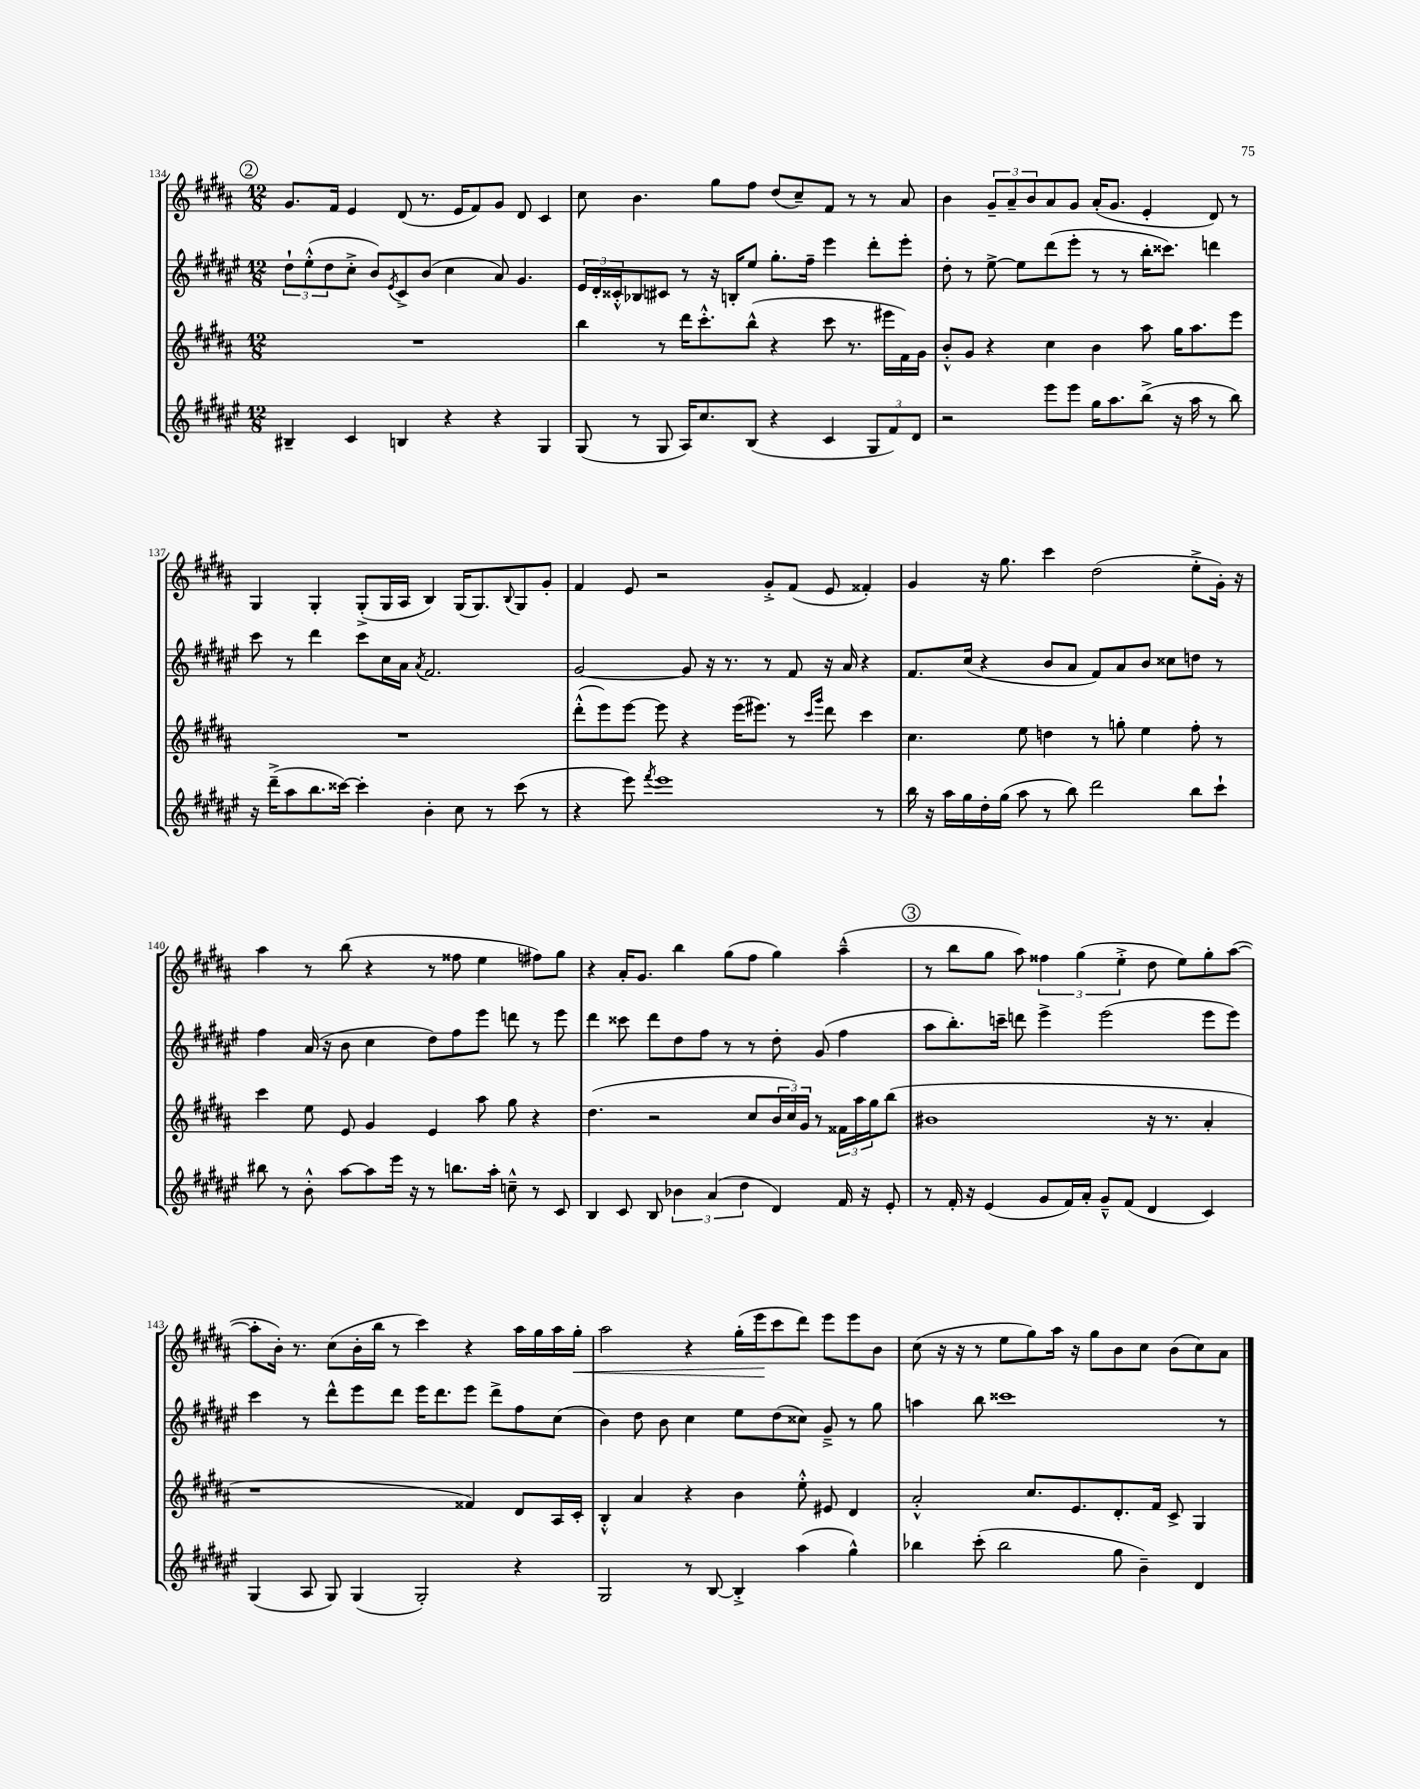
<<
\new StaffGroup <<
\new Staff = "s0" {
    \clef treble \key b \major \numericTimeSignature \time 12/8
    \mark \markup { \circle "2" } gis'8. fis'16 e'4 dis'8( r8. e'16 fis'8) gis'8 dis'8 cis'4 |
    cis''8 b'4. gis''8 fis''8 dis''8( cis''8--) fis'8 r8 r8 ais'8 |
    b'4 \tuplet 3/2 { gis'8-- ais'8-- b'8 } ais'8 gis'8 ais'16-.( gis'8. e'4-. dis'8) r8 |
    gis4 gis4-. gis8-.->( gis16 ais16 b4) gis16( gis8.) \appoggiatura { b8 } gis8 gis'8-. |
    fis'4 e'8 r2 gis'8-.-> fis'8( e'8 fisis'4-.) |
    gis'4 r16 gis''8. cis'''4 dis''2( e''8-.-> gis'16-.) r16 |
    ais''4 r8 b''8( r4 r8 fisis''8 e''4 fis''8) gis''8 |
    r4 ais'16-. gis'8. b''4 gis''8( fis''8 gis''4) ais''4---^( |
    \mark \markup { \circle "3" } r8 b''8 gis''8 ais''8) \tuplet 3/2 { fisis''4 gis''4( e''4-.-> } dis''8 e''8) gis''8-. ais''8~( |
    ais''8-. b'16-.) r8. cis''8( b'16-. b''16 r8 cis'''4) r4 ais''16 gis''16 ais''16 gis''16-.\< |
    ais''2 r4 gis''16-.( e'''16\! cis'''8 dis'''8) e'''8 e'''8 b'8 |
    cis''8( r16 r16 r8 e''8 gis''8) ais''16 r16 gis''8 b'8 cis''8 b'8( cis''8) ais'8 \bar "|." |
}
\new Staff = "s1" {
    \clef treble \key fis \major \numericTimeSignature \time 12/8
    \mark \markup { \circle "2" } \tuplet 3/2 { dis''8-! eis''8-.-^( dis''8 } cis''8-.-> b'8) \acciaccatura { eis'8 } cis'8-> b'8( cis''4 ais'8) gis'4. |
    \tuplet 3/2 { eis'16 dis'16-. cisis'16-.-^ } bes8 cis'8 r8 r16 b16-. eis''8 gis''8.-. fis''16-- eis'''4 dis'''8-. eis'''8-. |
    dis''8-. r8 eis''8~-> eis''8 dis'''8( eis'''8-. r8 r8 b''16-. cisis'''8.) d'''4 |
    cis'''8 r8 dis'''4 cis'''8 cis''16 ais'16 \acciaccatura { ais'8 } fis'2. |
    gis'2~ gis'8 r16 r8. r8 fis'8 r16 ais'16 r4 |
    fis'8. cis''16( r4 b'8 ais'8 fis'8) ais'8 b'8 cisis''8 d''8 r8 |
    fis''4 ais'16( r16 b'8 cis''4 dis''8) fis''8 eis'''8 d'''8 r8 eis'''8 |
    dis'''4 cisis'''8 dis'''8 dis''8 fis''8 r8 r8 dis''8-. gis'8( fis''4 |
    \mark \markup { \circle "3" } ais''8 b''8.-.) c'''16-- d'''8 eis'''4-> eis'''2( eis'''8 eis'''8) |
    cis'''4 r8 dis'''8-^ eis'''8 dis'''8 eis'''16 dis'''8. eis'''8 dis'''8-> fis''8 cis''8( |
    b'4) dis''8 b'8 cis''4 eis''8 dis''8( cisis''8) gis'8---> r8 gis''8 |
    a''4 b''8 cisis'''1 r8 \bar "|." |
}
\new Staff = "s2" {
    \clef treble \key b \major \numericTimeSignature \time 12/8
    \mark \markup { \circle "2" } R1. |
    b''4 r8 dis'''16 cis'''8.-.-^ b''8-^( r4 cis'''8 r8. eis'''16 fis'16) gis'16 |
    b'8-.-^ gis'8 r4 cis''4 b'4 ais''8 gis''16 ais''8. e'''8 |
    R1. |
    dis'''8-.-^( e'''8) e'''8~ e'''8 r4 e'''16( eis'''8.) r8 \grace { cis'''16 gis'''16 } dis'''8 cis'''4 |
    cis''4. e''8 d''4 r8 g''8-. e''4 fis''8-. r8 |
    cis'''4 e''8 e'8 gis'4 e'4 ais''8 gis''8 r4 |
    dis''4.( r2 cis''8 \tuplet 3/2 { b'16 cis''16) gis'16 } r8 \tuplet 3/2 { fisis'16 ais''16 gis''16 } b''8( |
    \mark \markup { \circle "3" } bis'1 r16 r8. ais'4-. |
    r1 fisis'4) dis'8 ais16 cis'16-. |
    b4-.-^ ais'4 r4 b'4 e''8-.-^ eis'8 dis'4 |
    ais'2-.-^ cis''8. e'8. dis'8.-. fis'16 cis'8-> gis4 \bar "|." |
}
\new Staff = "s3" {
    \clef treble \key fis \major \numericTimeSignature \time 12/8
    \mark \markup { \circle "2" } bis4-- cis'4 b4 r4 r4 gis4 |
    gis8( r8 gis8 ais16) cis''8. b8( r4 cis'4 \tuplet 3/2 { gis8 fis'8) dis'8 } |
    r2 eis'''8 eis'''8 gis''16 ais''8. b''8->( r16 ais''16 r8 b''8) |
    r16 dis'''16--->( ais''8 b''8. cisis'''16~) cisis'''4-. b'4-. cis''8 r8 cisis'''8( r8 |
    r4 eis'''8) \acciaccatura { fis'''8 } eis'''1 r8 |
    b''16 r16 ais''16 gis''16 dis''16-. gis''16( ais''8 r8 b''8) dis'''2 b''8 cis'''8-! |
    bis''8 r8 b'8-.-^ ais''8~ ais''8 eis'''16 r16 r8 b''8. ais''16-. c''8---^ r8 cis'8 |
    b4 cis'8 b8 \tuplet 3/2 { bes'4 ais'4( dis''4 } dis'4) fis'16 r16 eis'8-. |
    \mark \markup { \circle "3" } r8 fis'16-. r16 eis'4( gis'8 fis'16) ais'16-. gis'8---^ fis'8( dis'4 cis'4) |
    gis4( ais8 gis8) gis4( gis2-.) r4 |
    gis2 r8 b8~ b4-.-> ais''4( gis''4-^) |
    bes''4 cis'''8-.( bes''2 gis''8 b'4--) dis'4 \bar "|." |
}
>>
>>
\layout { \context { \Score currentBarNumber = #134 } }
